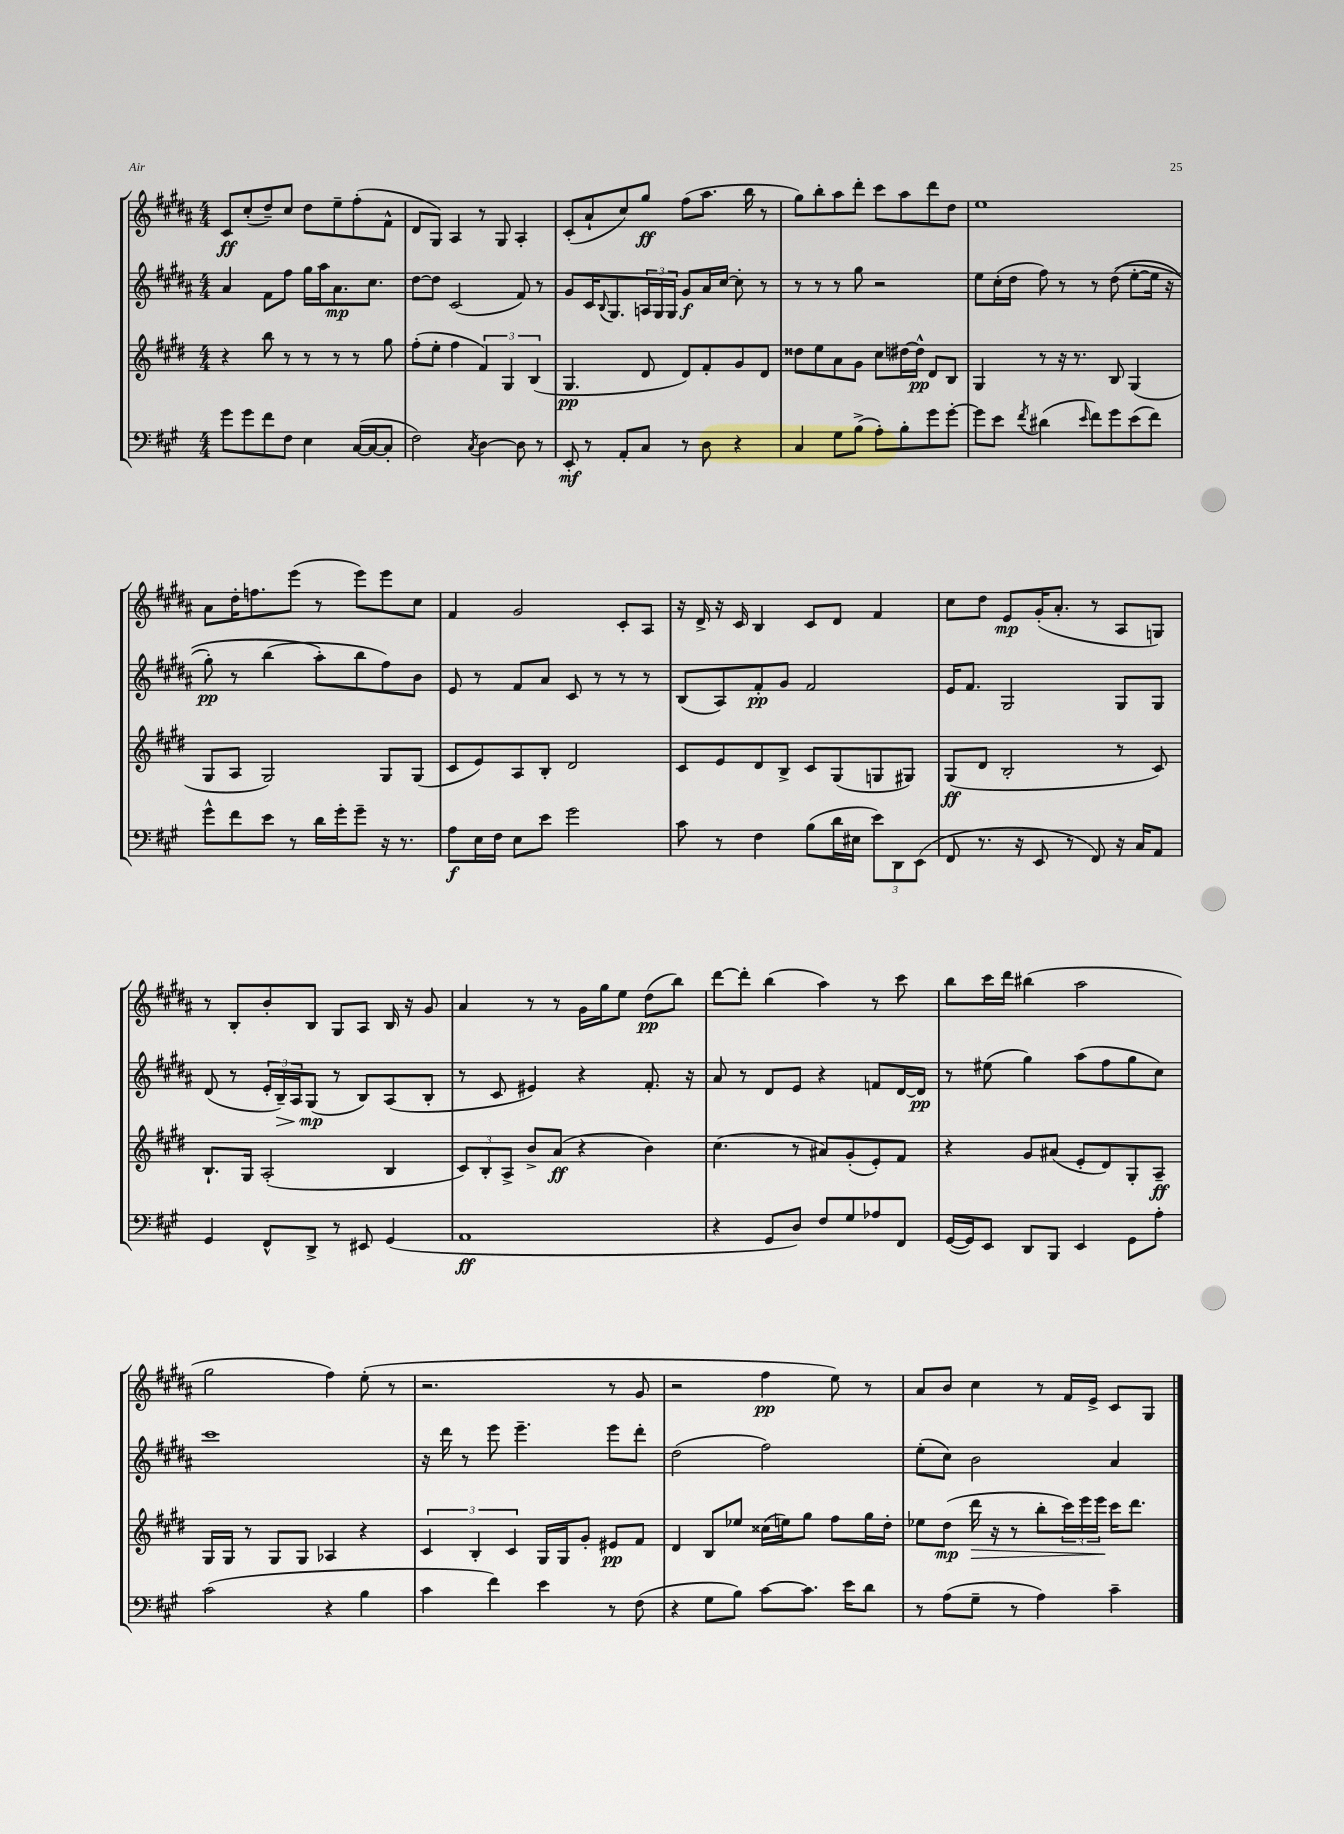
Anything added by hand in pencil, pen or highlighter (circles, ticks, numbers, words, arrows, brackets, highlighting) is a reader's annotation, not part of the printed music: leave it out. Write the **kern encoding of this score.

**kern	**dynam	**kern	**dynam	**kern	**dynam	**kern	**dynam
*part4	*part4	*part3	*part3	*part2	*part2	*part1	*part1
*staff4	*staff4	*staff3	*staff3	*staff2	*staff2	*staff1	*staff1
*clefF4	*	*clefG2	*	*clefG2	*	*clefG2	*
*k[f#c#g#]	*	*k[f#c#g#d#]	*	*k[f#c#g#d#a#]	*	*k[f#c#g#d#a#]	*
*M4/4	*	*M4/4	*	*M4/4	*	*M4/4	*
=58	=58	=58	=58	=58	=58	=58	=58
8g#\L	.	4r	.	4a#/	.	8c#/L	ff
8g#\	.	.	.	.	.	(8cc#'/	.
8f#\	.	8bb\	.	8f#\L	.	8dd#~/)	.
8F#\J	.	8r	.	8ff#\J	.	8cc#/J	.
4E\	.	8r	.	16gg#\LL	.	8dd#\L	.
.	.	.	.	16aa#\J	.	.	.
.	.	8r	.	8.a#\	mp	8ee~\	.
([16C#/LL	.	8r	.	.	.	(8ff#'\	.
16C#/J_	.	.	.	8.cc#\J	.	.	.
8C#'/J]	.	8gg#\	.	.	.	8f#^^\J	.
=59	=59	=59	=59	=59	=59	=59	=59
2F#\)	.	(8ff#'\L	.	[8dd#\L	.	8d#/L	.
.	.	8ee'\J	.	8dd#\J]	.	8G#/J)	.
.	.	4ff#\	.	(2c#/	.	4A#/	.
8qC#/	.	.	.	.	.	.	.
[4D\	.	6f#/)	.	.	.	8r	.
.	.	.	.	.	.	8G#/	.
.	.	6G#/	.	.	.	.	.
8D\]	.	.	.	8f#/)	.	4A#'/	.
.	.	(6B/	.	.	.	.	.
8r	.	.	.	8r	.	.	.
=60	=60	=60	=60	=60	=60	=60	=60
8EE'/	mf	4.G#/	pp	8g#/L	.	(8c#'/L	.
8r	.	.	.	16c#/K	.	8a#`/	.
.	.	.	.	8qqB/	.	.	.
.	.	.	.	8.G#/	.	.	.
8AA'/L	.	.	.	.	.	8cc#/)	.
8C#/J	.	8d#/	.	24An/L	.	8gg#/J	ff
.	.	.	.	24G#/	.	.	.
.	.	.	.	24G#/JJ	.	.	.
8r	.	8d#/L)	.	8g#/L	f	(8ff#\L	.
8D\	.	8f#'/	.	16a#/L	.	8.aa#\J	.
.	.	.	.	[16cc#/JJ	.	.	.
4r	.	8g#/	.	8cc#'\]	.	.	.
.	.	.	.	.	.	16bb\	.
.	.	8d#/J	.	8r	.	8r	.
=61	=61	=61	=61	=61	=61	=61	=61
4C#/	.	8dd##X\L	.	8r	.	8gg#\L)	.
.	.	8ee\	.	8r	.	8bb'\	.
8G#\L	.	8a\	.	8r	.	8aa#\	.
(8B^\J	.	8g#\J	.	8gg#\	.	8ddd#'\J	.
8A'\L)	.	8cc#\L	.	2r	.	8ccc#\L	.
8B'\	.	[16dd#X\L	.	.	.	8aa#\	.
.	.	16dd#^^\JJ]	pp	.	.	.	.
8g#\	.	8d#/L	.	.	.	8ddd#\	.
[8g#'\J	.	8B/J	.	.	.	8dd#\J	.
=62	=62	=62	=62	=62	=62	=62	=62
8g#\L]	.	4G#/	.	8ee\L	.	1ee	.
8e\J	.	.	.	(16cc#'\L	.	.	.
.	.	.	.	16dd#\JJ	.	.	.
8qf#/	.	.	.	.	.	.	.
(4d#X\	.	8r	.	8ff#\)	.	.	.
.	.	16r	.	8r	.	.	.
.	.	8.r	.	.	.	.	.
16qqe/	.	.	.	.	.	.	.
8f#\L)	.	.	.	8r	.	.	.
8g#\	.	8B/	.	((8dd#\	.	.	.
(8e\	.	(4G#/	.	[8ee'\L	.	.	.
8f#\J)	.	.	.	16ee\Jk]	.	.	.
.	.	.	.	16r	.	.	.
!!LO:LB:g=z
=63	=63	=63	=63	=63	=63	=63	=63
8g#^^\L	.	8G#/L	.	8gg#'\)	pp	8a#\L	.
8f#\	.	8A/J	.	8r	.	16dd#'\K	.
.	.	.	.	.	.	8.ffn\	.
8e\J	.	2G#/)	.	(4bb\	.	.	.
8r	.	.	.	.	.	(8eee\J	.
16d\LL	.	.	.	8aa#'\L)	.	8r	.
16g#'\J	.	.	.	.	.	.	.
8g#~\J	.	.	.	8bb\	.	8eee\L)	.
16r	.	8G#/L	.	8ff#\)	.	8eee\	.
8.r	.	.	.	.	.	.	.
.	.	(8G#/J	.	8b\J	.	8cc#\J	.
=64	=64	=64	=64	=64	=64	=64	=64
8A\L	f	8c#/L	.	8e/	.	4f#/	.
16E\L	.	8e/)	.	8r	.	.	.
16F#\JJ	.	.	.	.	.	.	.
8E\L	.	8A/	.	8f#/L	.	2g#/	.
8e\J	.	8B'/J	.	8a#/J	.	.	.
2g#\	.	2d#/	.	8c#/	.	.	.
.	.	.	.	8r	.	.	.
.	.	.	.	8r	.	8c#'/L	.
.	.	.	.	8r	.	8A#/J	.
=65	=65	=65	=65	=65	=65	=65	=65
8c#\	.	8c#/L	.	(8B/L	.	16r	.
.	.	.	.	.	.	16d#^/	.
8r	.	8e/	.	8A#/)	.	16r	.
.	.	.	.	.	.	16c#/	.
4F#\	.	8d#/	.	8f#'/	pp	4B/	.
.	.	8B^/J	.	8g#/J	.	.	.
(8B\L	.	8c#/L	.	2f#/	.	8c#/L	.
16d\L	.	(8G#/	.	.	.	8d#/J	.
16E#X\JJ	.	.	.	.	.	.	.
12e\L)	.	8Gn/	.	.	.	4f#/	.
12DD\	.	.	.	.	.	.	.
.	.	8G#X/J)	.	.	.	.	.
(12EE\J	.	.	.	.	.	.	.
=66	=66	=66	=66	=66	=66	=66	=66
8FF#/	.	(8G#/L	ff	16e/KL	.	8cc#\L	.
.	.	.	.	8.f#/J	.	.	.
8.r	.	8d#/J	.	.	.	8dd#\J	.
.	.	2B'/	.	2G#/	.	8e/L	mp
16r	.	.	.	.	.	.	.
8EE/	.	.	.	.	.	(16g#'/K	.
.	.	.	.	.	.	8.a#'/J	.
8r	.	.	.	.	.	.	.
8FF#/)	.	.	.	.	.	8r	.
16r	.	8r	.	8G#/L	.	8A#/L	.
16C#/KL	.	.	.	.	.	.	.
8AA/J	.	8c#/)	.	8G#/J	.	8Gn/J)	.
!!LO:LB:g=z
=67	=67	=67	=67	=67	=67	=67	=67
4GG#/	.	8.B`/L	.	(8d#/	.	8r	.
.	.	.	.	8r	.	8B'/L	.
.	.	16G#/Jk	.	.	.	.	.
8FF#^^/L	.	(2A'/	.	24e'/LL	.	8b'/	.
!	!	!	!	!	!LO:HP:b	!	!
.	.	.	.	24B~/)	>	.	.
.	.	.	.	24A#/J	.	.	.
8DD^/J	.	.	.	(8G#/J	mp	8B/J	.
8r	.	.	.	8r	]	8G#/L	.
8EE#X/	.	.	.	8B/L)	.	8A#/J	.
(4GG#/	.	4B/	.	(8A#/	.	16B/	.
.	.	.	.	.	.	16r	.
.	.	.	.	8B'/J	.	8g#/	.
=68	=68	=68	=68	=68	=68	=68	=68
1AA	ff	12c#/L)	.	8r	.	4a#/	.
.	.	12B'/	.	.	.	.	.
.	.	.	.	8c#/	.	.	.
.	.	12A^/J	.	.	.	.	.
.	.	8b^/L	.	4e#X/)	.	8r	.
.	.	(8a/J	ff	.	.	8r	.
.	.	4r	.	4r	.	16g#\LL	.
.	.	.	.	.	.	16gg#\J	.
.	.	.	.	.	.	8ee\J	.
.	.	4b\)	.	8.f#'/	.	(8dd#\L	pp
.	.	.	.	.	.	8bb\J)	.
.	.	.	.	16r	.	.	.
=69	=69	=69	=69	=69	=69	=69	=69
4r	.	(4.cc#\	.	8a#/	.	[8ddd#\L	.
.	.	.	.	8r	.	8ddd#'\J]	.
8GG#/L	.	.	.	8d#/L	.	(4bb\	.
8D/J)	.	8r	.	8e/J	.	.	.
8F#/L	.	8a#X/L)	.	4r	.	4aa#\)	.
8G#/	.	(8g#'/	.	.	.	.	.
8A-X/	.	8e'/)	.	8fn/L	.	8r	.
8FF#/J	.	8f#/J	.	[16d#/L	.	8ccc#\	.
.	.	.	.	16d#/JJ]	pp	.	.
=70	=70	=70	=70	=70	=70	=70	=70
([16GG#/LL	.	4r	.	8r	.	8bb\L	.
16GG#/J])	.	.	.	.	.	.	.
8EE/J	.	.	.	(8ee#X\	.	16ccc#\L	.
.	.	.	.	.	.	16ddd#\JJ	.
8DD/L	.	8g#/L	.	4gg#\)	.	(4bb#X\	.
8BBB/J	.	(8a#X/J	.	.	.	.	.
4EE/	.	8e'/L	.	(8aa#\L	.	2aa#\	.
.	.	8d#/)	.	8ff#\	.	.	.
8GG#\L	.	8G#'/	.	8gg#\	.	.	.
8A'\J	.	8A~/J	ff	8cc#\J)	.	.	.
!!LO:LB:g=z
=71	=71	=71	=71	=71	=71	=71	=71
(2c#\	.	16G#/LL	.	1ccc#	.	2gg#\	.
.	.	16G#/JJ	.	.	.	.	.
.	.	8r	.	.	.	.	.
.	.	8G#/L	.	.	.	.	.
.	.	8G#/J	.	.	.	.	.
4r	.	4A-X/	.	.	.	4ff#\)	.
4B\	.	4r	.	.	.	(8ee'\	.
.	.	.	.	.	.	8r	.
=72	=72	=72	=72	=72	=72	=72	=72
4c#\	.	6c#/	.	16r	.	2.r	.
.	.	.	.	16ddd#\	.	.	.
.	.	.	.	8r	.	.	.
.	.	6B'/	.	.	.	.	.
4f#\)	.	.	.	8eee\	.	.	.
.	.	6c#/	.	.	.	.	.
.	.	.	.	4.eee~\	.	.	.
4e\	.	16G#/LL	.	.	.	.	.
.	.	16G#/J	.	.	.	.	.
.	.	8g#'/J	.	.	.	.	.
8r	.	8e#X/L	pp	8eee\L	.	8r	.
(8F#\	.	8f#/J	.	8ddd#'\J	.	8g#/	.
=73	=73	=73	=73	=73	=73	=73	=73
4r	.	4d#/	.	(2dd#\	.	2r	.
8G#\L	.	8B/L	.	.	.	.	.
8B\J)	.	8ee-X/J	.	.	.	.	.
[8c#\L	.	(16cc##X\LL	.	2ff#\)	.	4ff#\	pp
.	.	16een\J)	.	.	.	.	.
8.c#\J]	.	8gg#\J	.	.	.	.	.
.	.	8ff#\L	.	.	.	8ee\)	.
16e\KL	.	.	.	.	.	.	.
8d\J	.	16gg#\L	.	.	.	8r	.
.	.	16dd#'\JJ	.	.	.	.	.
=74	=74	=74	=74	=74	=74	=74	=74
8r	.	8ee-X\L	.	(8ee'\L	.	8a#/L	.
(8A\L	.	(8dd#\J	mp	8cc#\J)	.	8b/J	.
!	!	!	!LO:HP:b	!	!	!	!
8G#~\J	.	16ddd#\	>	2b\	.	4cc#\	.
.	.	16r	.	.	.	.	.
8r	.	8r	.	.	.	.	.
4A\)	.	8bb'\L	.	.	.	8r	.
.	.	24ccc#\L)	.	.	.	16f#/LL	.
.	.	24eee\	.	.	.	.	.
.	.	.	.	.	.	16e^/JJ	.
.	.	24eee\JJ	.	.	.	.	.
4c#~\	.	16ccc#\KL	]	4a#/	.	8c#/L	.
.	.	8.ddd#\J	.	.	.	.	.
.	.	.	.	.	.	8G#/J	.
==	==	==	==	==	==	==	==
*-	*-	*-	*-	*-	*-	*-	*-
